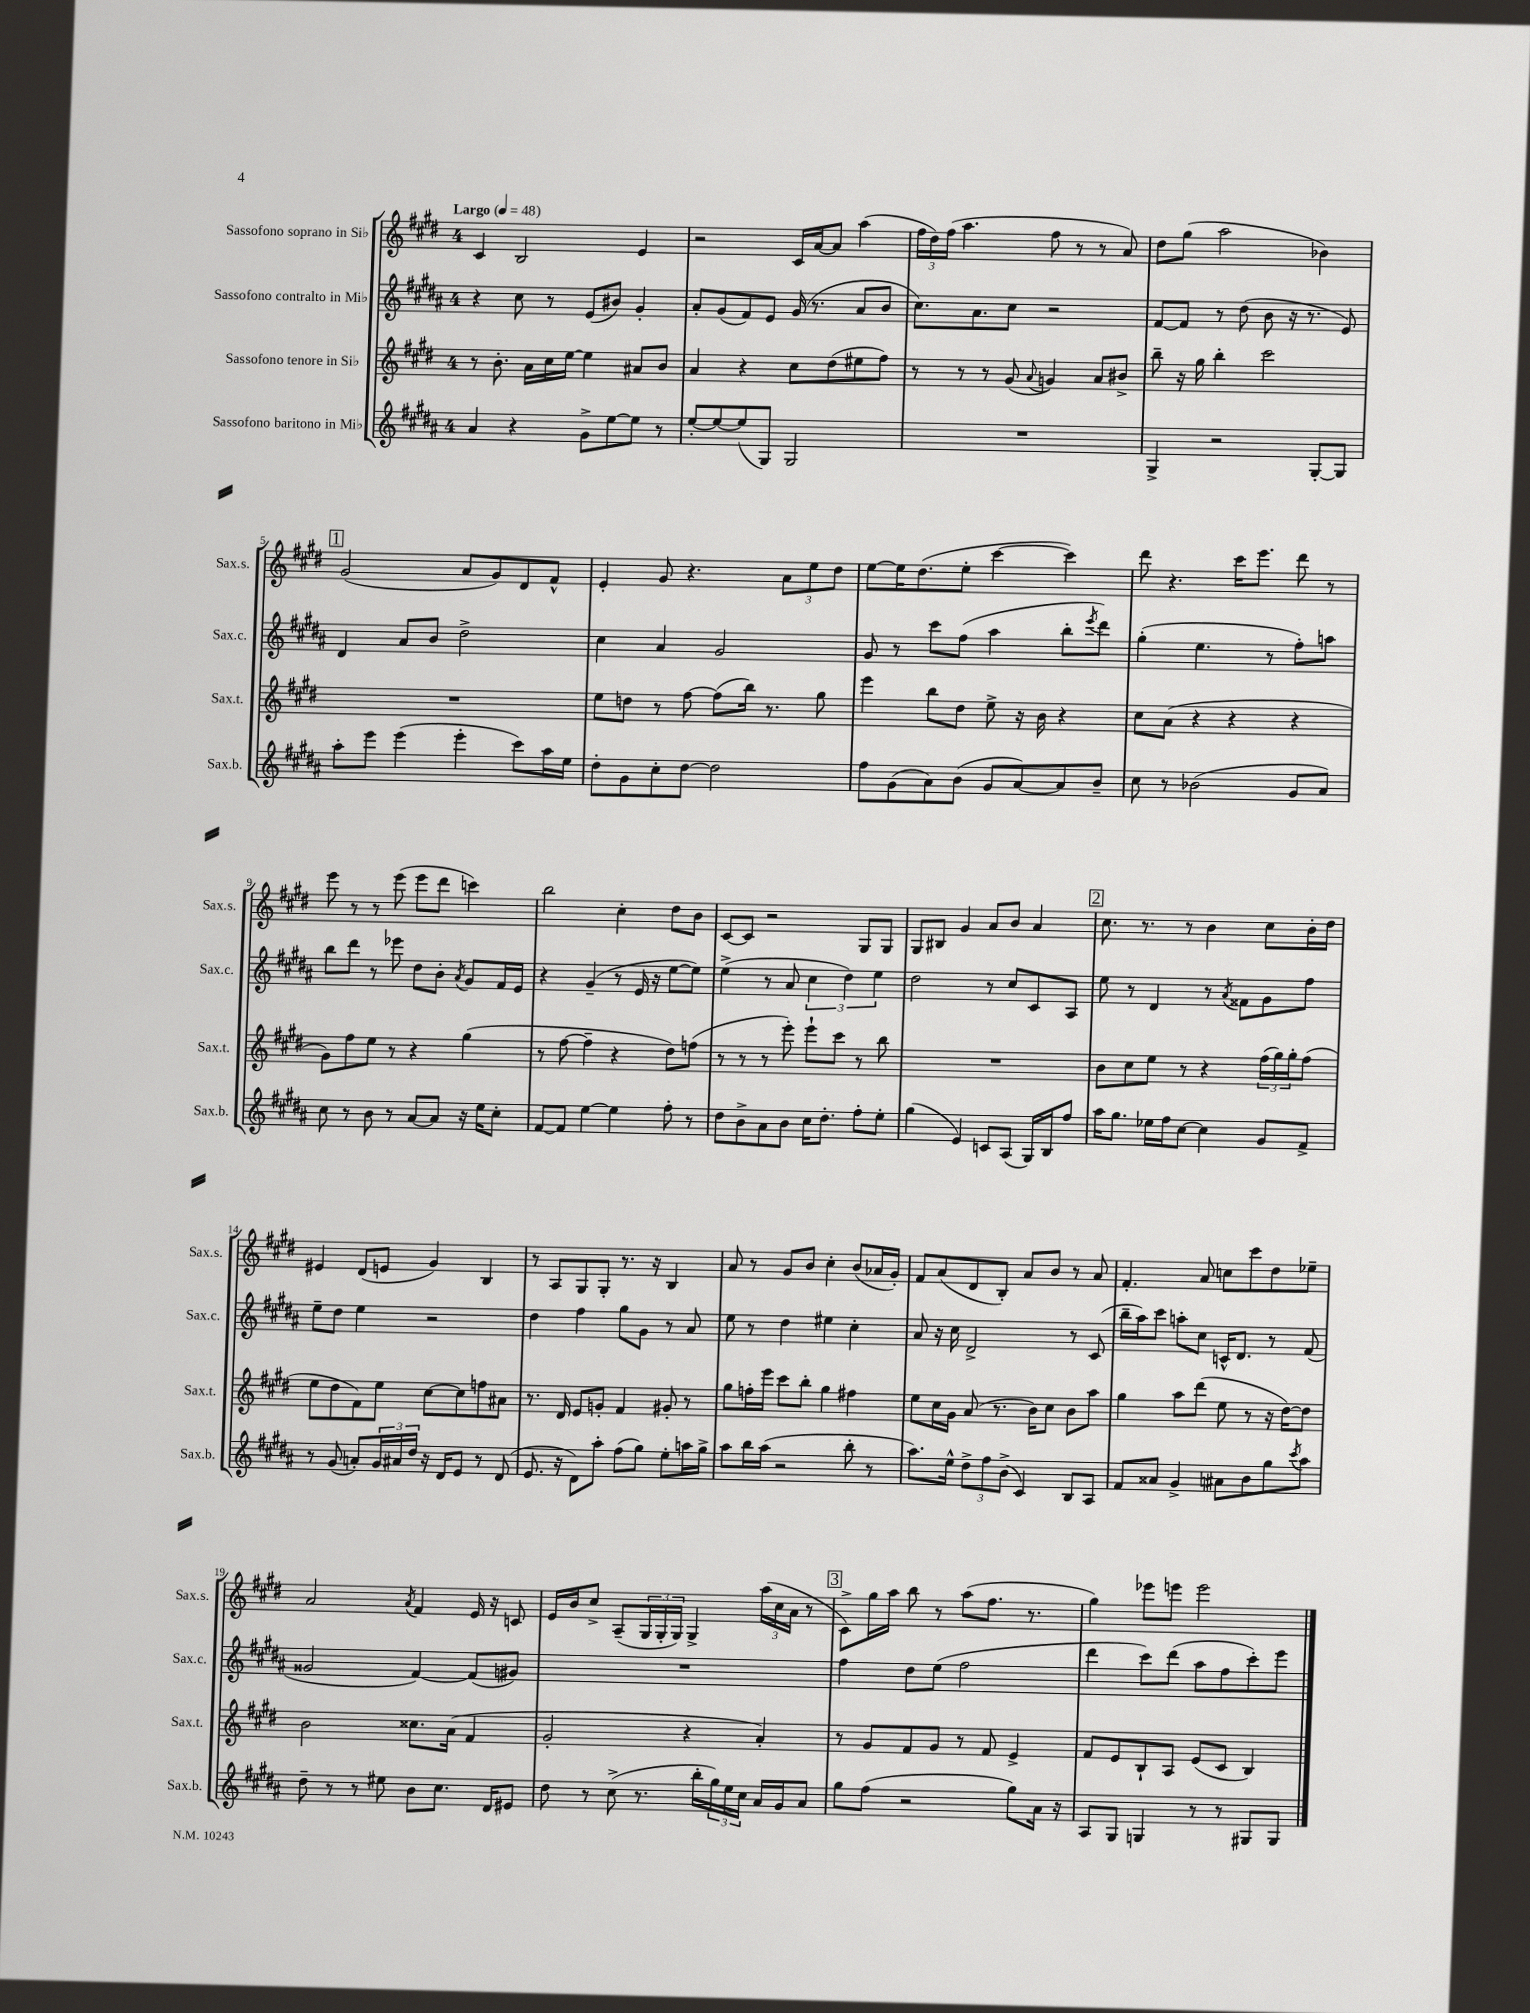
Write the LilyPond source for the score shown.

<<
\new StaffGroup <<
\new Staff = "s0" \with { instrumentName = "Sassofono soprano in Sib" shortInstrumentName = "Sax.s." } {
    \clef treble \key e \major \once \override Staff.TimeSignature.style = #'single-digit \time 4/4 \tempo "Largo" 4 = 48
    cis'4 b2 e'4 |
    r2 cis'16 a'16~ a'8 a''4( |
    \tuplet 3/2 { fis''16 dis''16) fis''16( } a''4. fis''8 r8 r8 a'8) |
    dis''8 gis''8( a''2 bes'4) |
    \mark \markup { \box "1" } gis'2( a'8 gis'8) dis'8 fis'8-^ |
    e'4-. gis'8 r4. \tuplet 3/2 { a'8 e''8 dis''8 } |
    e''8~ e''16 dis''8.( e''8-. cis'''4~ cis'''4) |
    dis'''8 r4. cis'''16 e'''8. dis'''8 r8 |
    e'''8 r8 r8 e'''8( e'''8 dis'''8 c'''4) |
    b''2 cis''4-. dis''8 b'8 |
    cis'8~ cis'8 r2 gis8 gis8 |
    gis8 bis8 gis'4 a'8 b'8 a'4 |
    \mark \markup { \box "2" } cis''8. r8. r8 b'4 cis''8 b'16-. dis''16 |
    eis'4 dis'8( e'8 gis'4) b4 |
    r8 a8 gis8 gis8-. r8. r16 b4 |
    a'8 r8 gis'8 b'8 cis''4-. b'8( aes'16 gis'16-.) |
    fis'8 a'8( dis'8 b8-.) a'8 b'8 r8 a'8 |
    fis'4.-. a'8 c''8 cis'''8 dis''8 ees''8-- |
    a'2 \acciaccatura { a'8 } fis'4 e'16 r16 c'8 |
    e'16 b'16 cis''8-> a8--( \tuplet 3/2 { gis16 gis16-. gis16) } gis4-> \tuplet 3/2 { a''16( cis''16 a'16 } r8 |
    \mark \markup { \box "3" } cis'8->) gis''16 a''16 b''8 r8 a''8( fis''8. r8. |
    gis''4) ees'''8 e'''8 e'''2 \bar "|." |
}
\new Staff = "s1" \with { instrumentName = "Sassofono contralto in Mib" shortInstrumentName = "Sax.c." } {
    \clef treble \key b \major \once \override Staff.TimeSignature.style = #'single-digit \time 4/4
    r4 cis''8 r8 e'8( bis'8) gis'4-. |
    ais'8-. gis'8( fis'8) e'8 gis'16( r8. ais'8 b'8 |
    cis''8.) ais'8. cis''8 r2 |
    fis'8~ fis'8 r8 dis''8( b'8 r16 r8. e'8) |
    \mark \markup { \box "1" } dis'4 ais'8 b'8 dis''2-> |
    cis''4 ais'4 gis'2 |
    gis'8 r8 cis'''8 fis''8( ais''4 b''8-. \acciaccatura { e'''8 } dis'''8) |
    gis''4-.( e''4. r8 fis''8-.) a''8 |
    b''8 dis'''8 r8 ees'''8 dis''8 b'8-. \acciaccatura { ais'8 } gis'8 fis'16 e'16 |
    r4 gis'4--( r8 e'16 r16 e''8~ e''8) |
    e''4->( r8 ais'8 \tuplet 3/2 { cis''4 dis''4) e''4 } |
    dis''2 r8 cis''8 cis'8 ais8 |
    \mark \markup { \box "2" } e''8 r8 dis'4 r8 \acciaccatura { ais'8 } fisis'8 gis'8 fis''8 |
    e''8-- dis''8 e''4 r2 |
    dis''4 fis''4 gis''8 gis'8 r8 ais'8 |
    e''8 r8 dis''4 eis''4 cis''4-. |
    ais'8 r16 cis''16 dis'2-> r8 cis'8( |
    b''16-- ais''16) cis'''8 a''8-. cis''8 c'16-^ dis'8. r8 fis'8( |
    gisis'2 fis'4~) fis'8( gis'8) |
    R1 |
    \mark \markup { \box "3" } fis''4 dis''8 e''8( fis''2 |
    dis'''4 cis'''8) dis'''8( ais''8 fis''8 cis'''8-.) e'''8 \bar "|." |
}
\new Staff = "s2" \with { instrumentName = "Sassofono tenore in Sib" shortInstrumentName = "Sax.t." } {
    \clef treble \key e \major \once \override Staff.TimeSignature.style = #'single-digit \time 4/4
    r8 b'8.-. a'16 cis''16 e''16~ e''4 ais'8 b'8 |
    a'4 r4 cis''8 dis''8( eis''8 fis''8) |
    r8 r8 r8 gis'8( \appoggiatura { a'8 } g'4) a'8 bis'8-> |
    b''8-- r16 gis''16 b''4-. cis'''2 |
    \mark \markup { \box "1" } R1 |
    e''8 d''8 r8 fis''8~ fis''8( b''16) r8. gis''8 |
    e'''4 b''8 dis''8 e''8-> r16 b'16 r4 |
    cis''8 a'8( r4 r4 r4 |
    gis'8) fis''8 e''8 r8 r4 gis''4( |
    r8 fis''8~ fis''4-- r4 dis''8) f''8( |
    r8 r8 r8 e'''8-.) e'''8-! cis'''8 r8 b''8 |
    R1 |
    \mark \markup { \box "2" } b'8 cis''8 e''8 r8 r4 \tuplet 3/2 { fis''16( gis''16) gis''16-. } fis''8( |
    e''8 dis''8 fis'8) e''8 cis''8~ cis''8 f''8 ais'8 |
    r8. dis'16 e'8 g'8-. fis'4 gis'8-. r8 |
    gis''8 f''16-. e'''16 cis'''8 b''8-. gis''4 fis''4 |
    e''8 cis''16 gis'16 a'8( r8. b'16) cis''8 b'8 a''8 |
    gis''4 a''8 dis'''8( e''8 r8 r16 dis''16~) dis''8 |
    b'2 cisis''8. a'16( fis'4 |
    gis'2-. r4 a'4-.) |
    \mark \markup { \box "3" } r8 gis'8 fis'8 gis'8 r8 fis'8 e'4-> |
    fis'8 e'8 b8-! a8 e'8( cis'8 b4) \bar "|." |
}
\new Staff = "s3" \with { instrumentName = "Sassofono baritono in Mib" shortInstrumentName = "Sax.b." } {
    \clef treble \key b \major \once \override Staff.TimeSignature.style = #'single-digit \time 4/4
    ais'4 r4 gis'8-> e''8~ e''8 r8 |
    e''8~-. e''8~ e''8( gis8) gis2 |
    R1 |
    gis4-> r2 gis8~-. gis8 |
    \mark \markup { \box "1" } ais''8-. e'''8 e'''4( e'''4-. cis'''8) ais''16 e''16 |
    dis''8-. gis'8 cis''8-. dis''8~ dis''2 |
    fis''8 gis'8( ais'8) b'8( gis'8 ais'8~) ais'8 b'8-- |
    cis''8 r8 bes'2( gis'8 ais'8) |
    cis''8 r8 b'8 r8 ais'8~ ais'8 r16 e''16 cis''8-. |
    fis'8~ fis'8 e''4~ e''4 fis''8-. r8 |
    dis''8 b'8-> ais'8 b'8 cis''16 dis''8.-. fis''8-. e''8-. |
    gis''4( e'4) c'8 ais8( gis16) b16 fis''8 |
    \mark \markup { \box "2" } ais''16 gis''8. ees''16 fis''16 cis''8~ cis''4 gis'8 fis'8-> |
    r8 gis'8( a'8-.) \tuplet 3/2 { gis'16 ais'16 dis''16 } r16 dis'16 e'8 r8 dis'8( |
    e'8. r16 dis'8) ais''8-. fis''8( gis''8) e''8-. a''16 gis''16-> |
    ais''8 b''16 ais''16( r2 b''8-. r8 |
    ais''8.) e''16-^ \tuplet 3/2 { dis''8-> fis''8 b'8->( } cis'4) b8 ais8 |
    fis'8 aisis'8 gis'4-> ais'8 b'8 gis''8 \acciaccatura { cis'''8 } ais''8 |
    dis''8-- r8 r8 eis''8 b'8 cis''8. dis'16 eis'8 |
    dis''8 r8 cis''8->( r8. b''16-. \tuplet 3/2 { gis''16) e''16 cis''16 } ais'16 gis'16 ais'8 |
    \mark \markup { \box "3" } gis''8 fis''8( r2 gis''8) ais'16 r16 |
    ais8 gis8 g4 r8 r8 gis8 gis8 \bar "|." |
}
>>
>>
